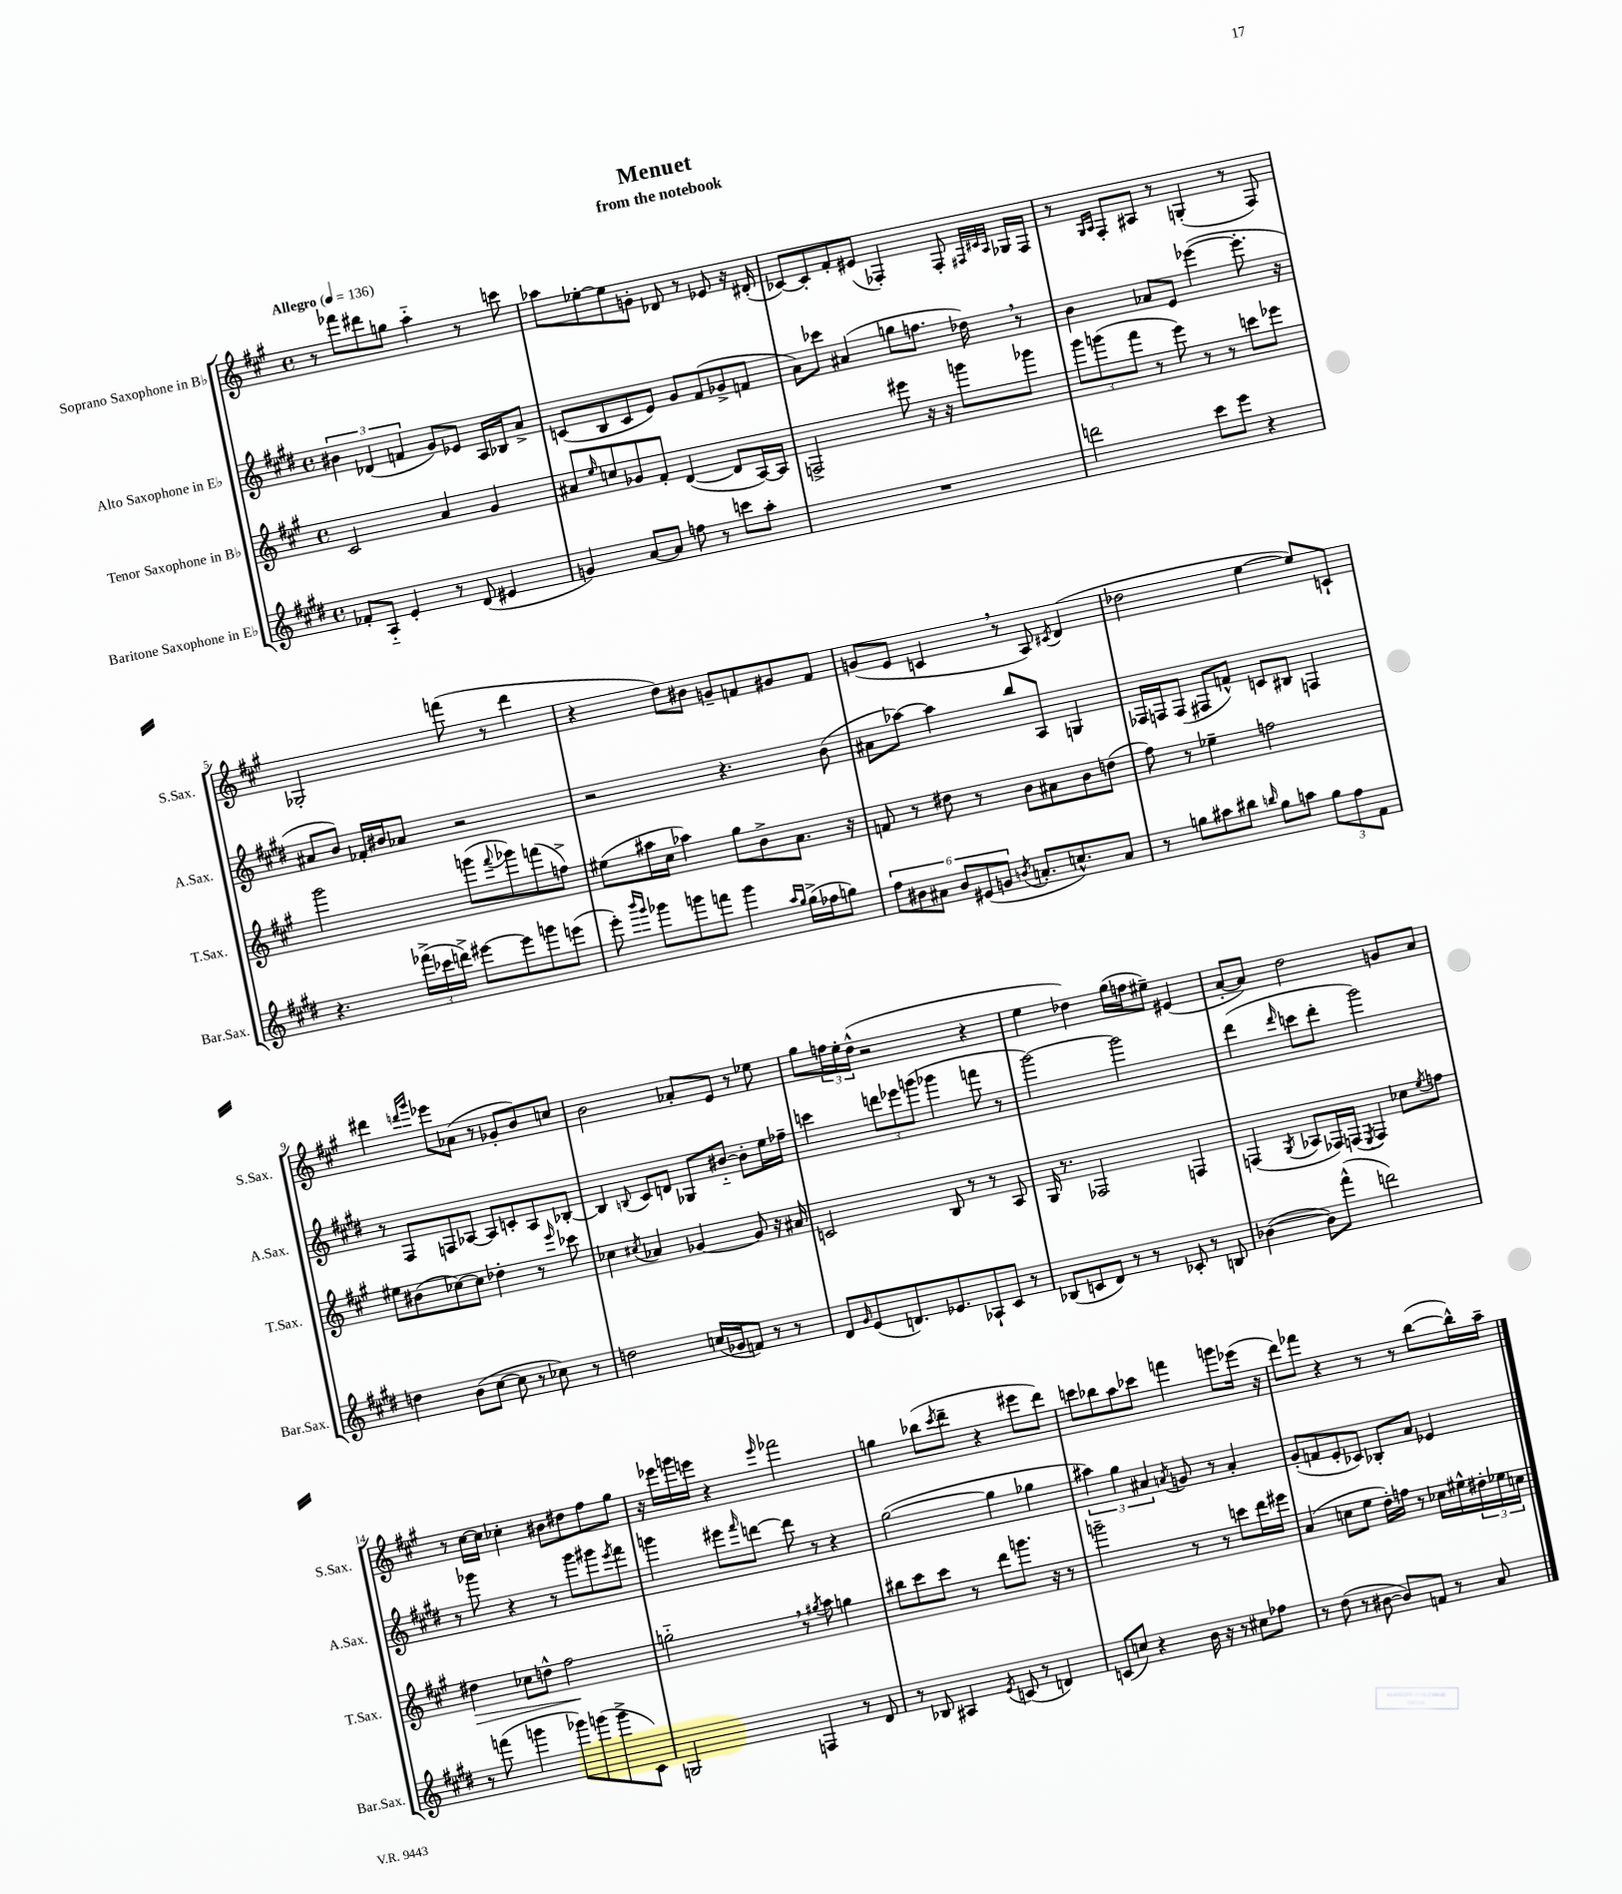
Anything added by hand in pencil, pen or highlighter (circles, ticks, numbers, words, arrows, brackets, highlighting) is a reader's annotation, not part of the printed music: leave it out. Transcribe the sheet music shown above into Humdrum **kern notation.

**kern	**kern	**kern	**kern
*staff4	*staff3	*staff2	*staff1
*clefG2	*clefG2	*clefG2	*clefG2
*k[f#c#g#d#]	*k[f#c#g#]	*k[f#c#g#d#]	*k[f#c#g#]
*M4/4	*M4/4	*M4/4	*M4/4
*met(c)	*met(c)	*met(c)	*met(c)
*MM136	*MM136	*MM136	*MM136
8f-'	2c#	6b#	8r
8A'~	.	.	8fff-
.	.	(6d-	.
4e'	.	.	8ddd#
.	.	6f	.
.	.	.	8gg
8r	4a	8g#)	4aa'~
(8d#	.	8e-	.
4e#	4g#	16A	8r
.	.	16B-	.
.	.	8a^	8ccc
=	=	=	=
4g)	8a#	(8c	8aa-
.	16qqee	.	.
.	8cc	8B	[8ee-'
[8a	8g-	8c	8ee-]
8a]	8f#'	8e)	8g'
8ff	([4d	8g#	8d-
8r	.	(8f#	8r
8ccc	8d]	8g-^	8e-
8aa'	[16A)	8f	16r
.	16A]	.	(16d#'
=	=	=	=
1r	2F^	8a)	[8c-)
.	.	8ccc-	8c-']
.	.	(4a#	8f#'
.	.	.	(8e#
.	8eee#	8gg	4F-')
.	16r	8.ff	.
.	16r	.	.
.	8ggg	.	8F-'
.	.	16dd-)	.
.	.	.	32qqF#
.	.	.	32qqc#
.	.	.	32qqA
.	8ggg-	8r	16G-
.	.	.	16F#
=	=	=	=
2ddd	12ggg#	4b	8r
.	(12ggg	.	.
.	.	.	16qqG#
.	.	.	16qqA
.	.	.	8F#'
.	12fff#	.	.
.	8r	8a-	8A#
.	8eee)	8e	8r
8ccc#	8r	([4eee-	(4G'
8eee	8r	.	.
4r	8ccc	8.eee-']	8r
.	8eee-	.	8F#)
.	.	16r	.
=	=	=	=
4.r	2ggg#	8a#	2G-'
.	.	8b)	.
.	.	16f-'	.
.	.	16b#	.
(24fff-^	.	8a-	.
24ccc-	.	.	.
24ddd^)	.	.	.
[8eee#	(8ggg	2r	(8fff
.	8qqfff#	.	.
8eee#]	8ggg-)	.	8r
8ggg	(8fff	.	4ddd
(8eee	8ff^)	.	.
=	=	=	=
8eee')	(8ee#	2r	4r
16qqbbb	.	.	.
16qqggg#	.	.	.
8ggg-	16aa#	.	.
.	16cc#	.	.
8ggg	4aa-)	.	8dd)
8fff	.	.	8b#
4ggg	8gg#	4.r	8g~
.	8b^	.	8f
16qqaa	.	.	.
16qqgg#	.	.	.
(16gg#^	8.a	.	8g#
16ff-	.	.	.
8gg)	.	(8b	8f
.	16r	.	.
=	=	=	=
12ff#	8f	8a#	(8g
12b#	.	.	.
.	8r	[8aa-)	8e
12a#	.	.	.
12b#	8dd#	4aa-]	4c
(12e#	.	.	.
.	8r	.	.
12g	.	.	.
8qb	.	.	.
8.a'	8b	8bb	8r
.	8a#	8A	8A)
8.cc^^)	.	.	.
.	.	.	8qc#
.	8b	4G	(4d
8a	(8dd	.	.
=	=	=	=
8r	8ff#)	16F-	2dd-
.	.	16F	.
8gg	8r	(8F	.
8aa#	4ee-~	8F#	.
8bb#	.	8f^^)	.
16qqbb	.	.	.
8gg	2ff	8c	[4ee
8aa	.	8B#	.
12gg	.	4F	8ee])
12ff#	.	.	.
.	.	.	8c`
12f#	.	.	.
=	=	=	=
4dd	8ee#	8r	4ddd#
.	(8b#	8F#	.
.	.	.	16qqddd
.	.	.	16qqggg#
(8b	[8cc-)	8F	8eee-
[8cc#	8cc-]	[8A-	(8a-
8cc#]	4dd-'	8A-]	8r
8r	.	8c'	8g-'
8cc-)	8r	8A-	8b)
.	16qqeee	.	.
8r	8ccc-	[8B-'	8cc
=	=	=	=
2dd	4cc-	4B-]	2b
.	8qcc#	8qqB	.
.	4a-	8c#	.
.	.	8d	.
(16cc	[4g-	8G-	8a-'
16g-	.	.	.
8f)	.	[8b#'~	8e
8r	8g-]	8b#']	8r
8r	16r	16ee	8ee-
.	16a#	16ff-~	.
=	=	=	=
8d#	2c	4ccc	8gg#
16qqg#	.	.	.
(8e	.	.	24ff
.	.	.	24ee'
.	.	.	(24dd^^
8.d)	.	12ddd	2r
.	.	12eee-	.
.	.	(12ggg	.
8.e-	.	.	.
.	8B	4ggg-	.
8A-`	8r	.	.
8c#	8r	8fff	4r
8r	8A	8r	.
=	=	=	=
(8B-	16G#	[2ggg#)	4ee
.	8.r	.	.
8c	.	.	.
8d#)	2F-	.	4dd-)
8r	.	.	.
8r	.	2ggg#]	(16gg#
.	.	.	16ff
8c-'	.	.	8ee#~)
8r	4F	.	(4e#
8B	.	.	.
=	=	=	=
([4b-	(4F	(4ddd#	[8a'
.	.	.	8a])
.	8qG#	16qqddd#	.
8b-])	8A-	8ccc	2dd
(8fff#^^	16F-)	8ddd#'	.
.	(16F	.	.
.	8qE	.	.
2ddd)	4F)	2ggg#)	.
.	8cc-	.	8g
.	8qee	.	.
.	8ff	.	8a
=	=	=	=
8r	4dd#	8r	8r
(8fff	.	8ggg-	[16cc#
.	.	.	16cc#]
4ggg	8cc-	4r	4cc-'
.	8dd^^	.	.
8ggg-)	2ff#	8r	8b#
(8ggg	.	8ggg-	8dd#
8ggg^	.	8ggg#	8ff#
.	.	8qeee	.
8c#)	.	8fff#	8gg#
=	=	=	=
2G	2gg'~	4ggg	16r
.	.	.	16eee-
.	.	.	16ggg
.	.	.	16eee
.	.	8eee#	4r
.	.	16qqfff#	.
.	.	[8ddd	.
.	.	.	16qqeee
4F	8r	8ddd]	2fff-
.	8qgg#	.	.
.	8aa	8r	.
8r	4gg	4r	.
8d#	.	.	.
=	=	=	=
8r	8bb#	([2gg#	4gg
8B-	8ccc#	.	.
4A#	8ccc#	.	(8bb-
.	.	.	8qccc#
.	8r	.	8ddd~
8qe	.	.	.
(8c	8ddd	4gg#]	4r
8r	8.ggg	.	.
4d)	.	4gg-	8eee#
.	16r	.	.
.	8r	.	8ddd)
=	=	=	=
(8c	2ggg~	6aa#)	8ccc
8cc)	.	.	8bb-
.	.	6gg#	.
4r	.	.	8aa
.	.	6a#	.
.	.	.	8ccc-
.	.	8qa	.
16b	8r	8g	4fff
16r	.	.	.
8r	8r	8r	.
8cc#	8ccc	4a'	8ggg
8ff-	16ddd	.	(16eee-
.	16eee#	.	16r
=	=	=	=
8r	(4a	(8g#'	8ddd)
(8dd#	.	8f	8fff-
8r	8cc	8e'	4r
[8b#	8ee	8c-)	.
8b#])	16dd')	8B-'	8r
.	16ff	.	.
8f	8r	8a	8r
8r	16cc-	4e-	([8bb
.	16ee#^^	.	.
8a	24dd#'	.	16bb^^])
.	24ee-	.	.
.	.	.	16aa~
.	24cc	.	.
==	==	==	==
*-	*-	*-	*-
